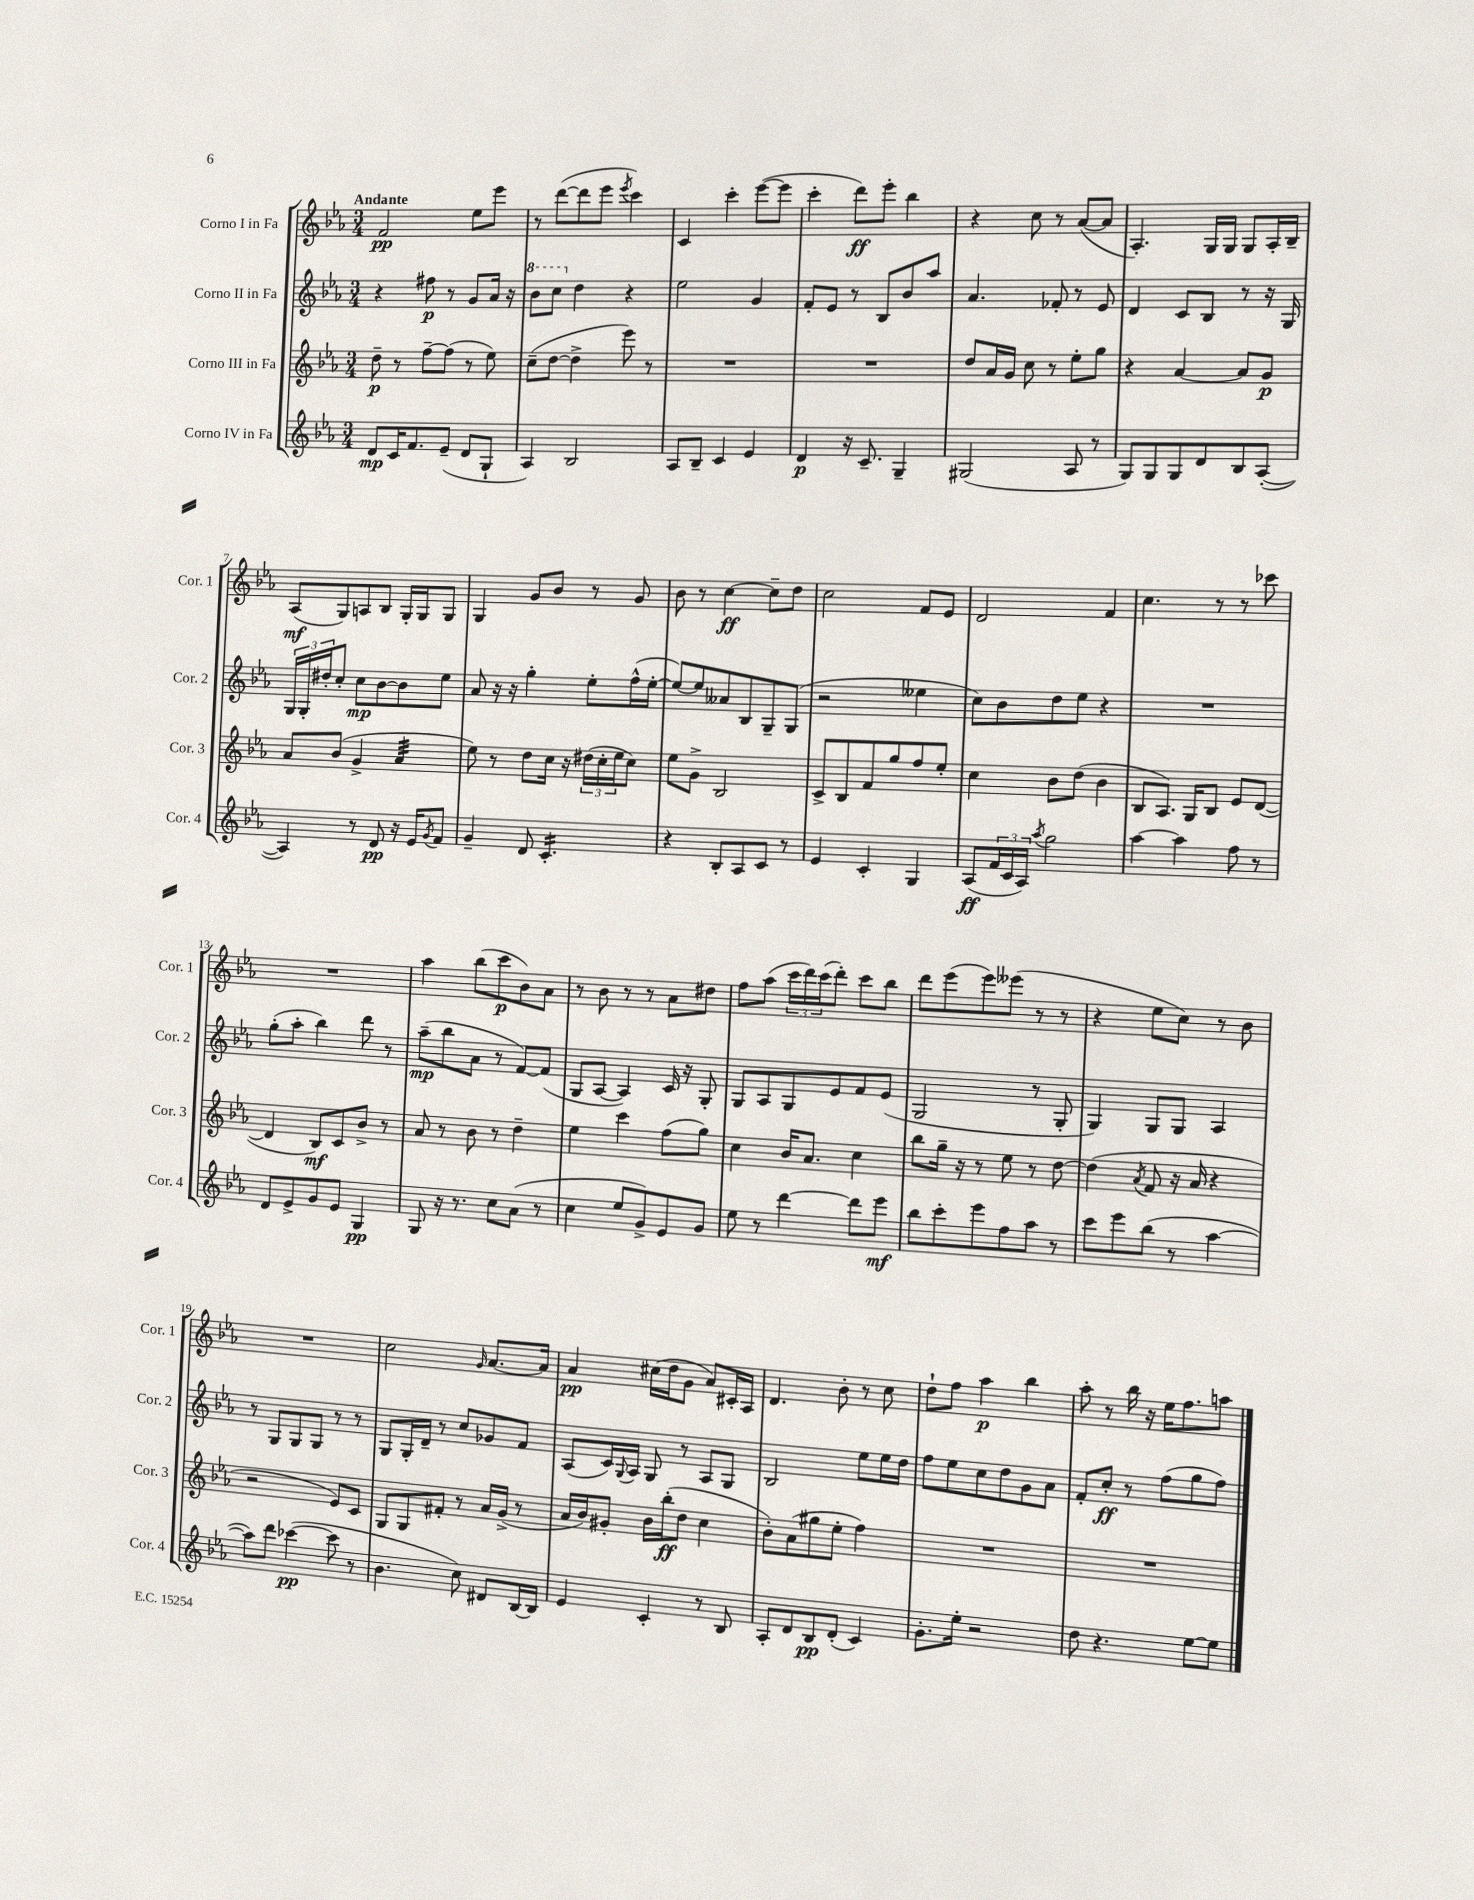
<<
\new StaffGroup <<
\new Staff = "s0" \with { instrumentName = "Corno I in Fa" shortInstrumentName = "Cor. 1" } {
    \clef treble \key ees \major \numericTimeSignature \time 3/4 \tempo "Andante"
    f'2\pp ees''8 ees'''8 |
    r8 d'''8~( d'''8 ees'''8 \acciaccatura { ees'''8 } c'''4) |
    c'4 c'''4-. ees'''8~( ees'''8 |
    c'''4-. d'''8\ff) ees'''8-. bes''4 |
    r4 c''8 r8 aes'8~( aes'8 |
    aes4.-.) g16 g16 g8 aes16-. bes16-- |
    aes8\mf( g8) a8 bes8 g16-. g16 g8 |
    g4 g'8 bes'8 r8 g'8 |
    bes'8 r8 c''4~\ff c''8-- d''8 |
    c''2 f'8 ees'8 |
    d'2 f'4 |
    c''4. r8 r8 ces'''8 |
    R2. |
    aes''4 bes''8( c'''8\p bes'8) aes'8 |
    r8 bes'8 r8 r8 aes'8 dis''8 |
    f''8 aes''8( \tuplet 3/2 { c'''16 d'''16) c'''16( } d'''8-.) c'''8 bes''8 |
    d'''8 ees'''8( ees'''8) eeses'''8( r8 r8 |
    r4 ees''8 c''8) r8 bes'8 |
    R2. |
    c''2 \grace { g'16 } aes'8.~ aes'16 |
    aes'4\pp cis''16( d''16 g'8 aes'8) cis'16-. aes16 |
    d'4. bes'8-. r8 c''8 |
    d''8-! f''8 aes''4\p bes''4 |
    aes''8-. r8 bes''16 r16 ees''16 f''8. a''8 \bar "|." |
}
\new Staff = "s1" \with { instrumentName = "Corno II in Fa" shortInstrumentName = "Cor. 2" } {
    \clef treble \key ees \major \numericTimeSignature \time 3/4
    r4 fis''8\p r8 g'8 aes'16 r16 |
    \ottava #1 bes''8 c'''8 \ottava #0 d''4 r4 |
    ees''2 g'4 |
    f'8-. ees'8 r8 bes8 bes'8 aes''8 |
    aes'4. fes'8-. r8 ees'8 |
    d'4 c'8 bes8 r8 r16 g16 |
    \tuplet 3/2 { g16 g16-. dis''16-. } c''8-. c''8\mp bes'8~ bes'8 ees''8 |
    aes'8 r16 r16 g''4-. ees''8-. f''16-^( ees''16~-. |
    ees''8~) ees''8 aeses'8 bes8 g8-- g8( |
    r2 eeses''4 |
    c''8) bes'8 d''8 ees''8 r4 |
    R2. |
    g''8-.( aes''8-. bes''4) d'''8 r8 |
    aes''8--\mp( bes''8 aes'8 r8 f'8~) f'8( |
    g8 aes8~ aes4) c'16 r16 g8-. |
    g8 aes8 g8 ees'8 f'8 ees'8( |
    g2 r8 g8-. |
    g4) g8 g8 aes4 |
    r8 g8 g8 g8 r8 r8 |
    g8 g16-. d'16-- r8 c''8 ges'8 f'8 |
    aes8( c'16) \appoggiatura { g8 } aes16 g8 r8 aes8 g8 |
    bes2 ees''8 ees''16 d''16 |
    f''8 ees''8 c''8 d''8 g'8 aes'8 |
    f'8-. c''8-.\ff r8 f''8( g''8 f''8) \bar "|." |
}
\new Staff = "s2" \with { instrumentName = "Corno III in Fa" shortInstrumentName = "Cor. 3" } {
    \clef treble \key ees \major \numericTimeSignature \time 3/4
    d''8--\p r8 f''8~-- f''8( r8 ees''8) |
    c''8--( d''8~ d''4-> ees'''8) r8 |
    R2. |
    R2. |
    d''8 aes'16 g'16 c''8 r8 ees''8-. g''8 |
    r4 aes'4~ aes'8 g'8\p |
    aes'8 bes'8( g'4-> aes'4:32 |
    ees''8) r8 d''8 c''16 r16 \tuplet 3/2 { dis''16( c''16-. ees''16 } c''8) |
    ees''8 g'8-> bes2 |
    c'8-> bes8 f'8 g''8 f''8 ees''8-. |
    c''4 bes'8 d''8( bes'4 |
    bes8 aes8.) g16 bes8 ees'8 d'8~( |
    d'4 bes8\mf) c'8 bes'8-> r8 |
    aes'8 r8 bes'8 r8 d''4-- |
    ees''4 c'''4 f''8( g''8) |
    c''4 bes'16 aes'8. c''4 |
    bes''8 g''16-- r16 r8 ees''8 r8 d''8~ |
    d''4( \acciaccatura { aes'8 } f'8 r16 aes'16 r4 |
    r2 ees'8) c'8 |
    g8 g8 fis'8-. r8 aes'16 g'16->( r8 |
    aes'16 bes'16) gis'8-. bes'16 bes''16-.\ff( d''8 c''4 |
    bes'8-.) aes'8( gis''8 ees''8-. f''4) |
    R2. |
    R2. \bar "|." |
}
\new Staff = "s3" \with { instrumentName = "Corno IV in Fa" shortInstrumentName = "Cor. 4" } {
    \clef treble \key ees \major \numericTimeSignature \time 3/4
    d'8\mp c'16 f'8. ees'8--( d'8 g8-! |
    aes4) bes2 |
    aes8 bes8-- c'4 ees'4 |
    d'4\p r16 c'8.-- g4-- |
    gis2( aes8 r8 |
    g8) g8 g8 d'8 bes8 aes8~-.( |
    aes4) r8 d'8\pp r16 ees'16 \acciaccatura { g'8 } f'8 |
    g'4-- d'8 c'4.:16-. |
    r4 bes8-. aes8 c'8 r8 |
    ees'4 c'4-. g4 |
    aes8\ff( \tuplet 3/2 { f'16 c'16 aes16) } \acciaccatura { aes''8 } g''2 |
    aes''4~ aes''4 f''8 r8 |
    d'8 ees'8-> g'8 ees'8 g4\pp |
    g8 r16 r8. c''8 aes'8( r8 |
    c''4 ees''8 g'8->) ees'8 g'8 |
    ees''8 r8 d'''4~ d'''8 ees'''8\mf |
    bes''8 c'''8-. ees'''8 f''8 aes''8 r8 |
    c'''8 ees'''8 bes''8( r8 aes''4~ |
    aes''8) d'''8 ces'''4~\pp( ces'''8 r8 |
    bes'4. c''8) dis'8 bes16~ bes16 |
    ees'4 c'4-. r8 bes8 |
    aes8-. d'8 bes8\pp d'8-.( c'4) |
    g'8.-. ees''16-. r2 |
    d''8 r4. ees''8~ ees''8 \bar "|." |
}
>>
>>
